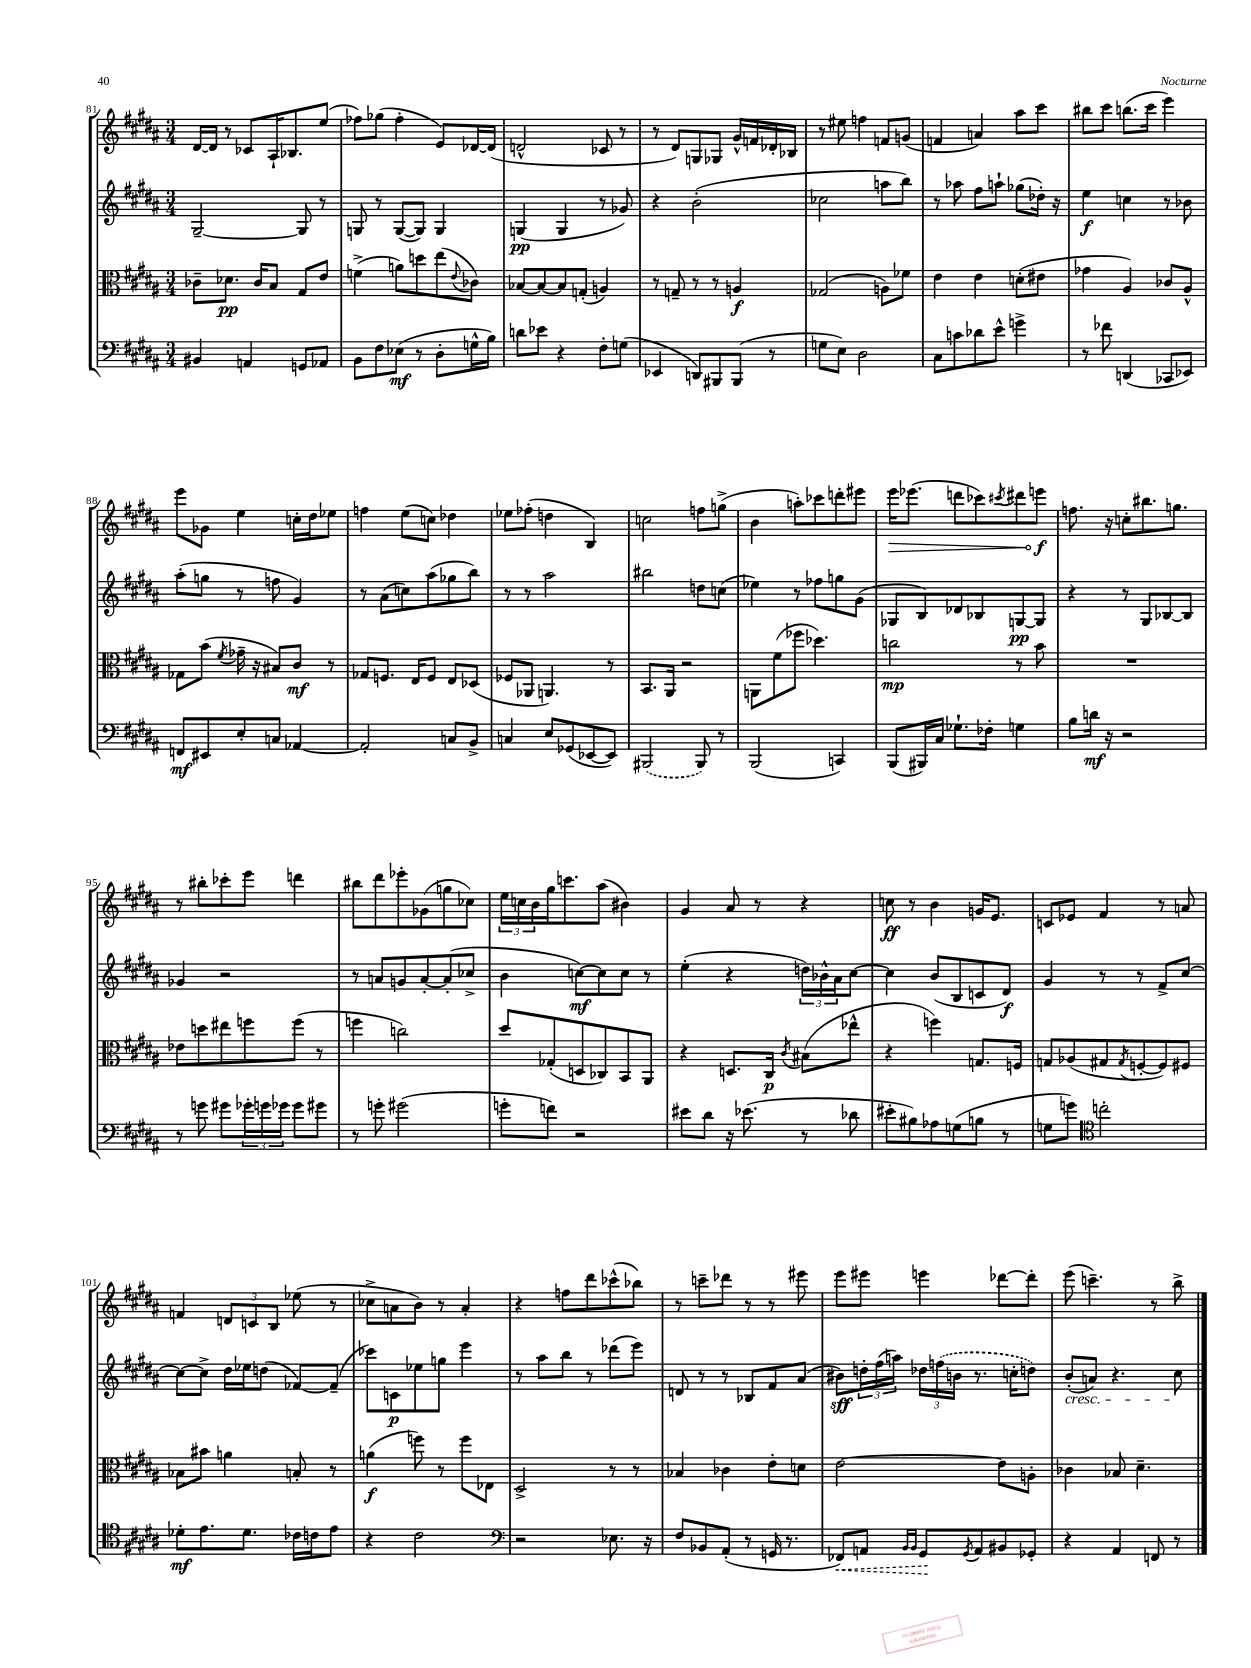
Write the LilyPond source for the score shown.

<<
\new StaffGroup <<
\new Staff = "s0" {
    \clef treble \key b \major \numericTimeSignature \time 3/4
    dis'16~ dis'16 r8 ces'8 ais16-! bes8. e''8( |
    fes''8) ges''8( fes''4-. e'8) des'16~ des'16( |
    d'2-^ ces'8 r8 |
    r8 dis'8) g8 ges8 gis'16-^ f'16 des'16-. bes16 |
    r8 eis''8 f''4 f'8 g'8( |
    f'4 a'4) ais''8 cis'''8 |
    bis''8 cis'''8 b''8.( cis'''16 e'''4) |
    e'''8 ges'8 e''4 c''16-. dis''16 ees''8 |
    f''4 e''8( c''8) des''4 |
    ees''8 fes''8-.( d''4 b4) |
    c''2 f''8 g''8->( |
    b'4 a''8-.) ces'''8 d'''8-. eis'''8 |
    \once \override Hairpin.circled-tip = ##t e'''16\> ees'''8.( d'''8 ces'''8) \acciaccatura { cis'''8 } dis'''8 e'''8\f\! |
    f''8. r16 c''8-. bis''8. g''8. |
    r8 bis''8-. ces'''8-. e'''8 d'''4 |
    bis''8 dis'''8 ees'''8-. ges'8( g''8 ces''8) |
    \tuplet 3/2 { e''16 c''16 b'16 } gis''16 c'''8. ais''8( bis'4) |
    gis'4 ais'8 r8 r4 |
    c''8\ff r8 b'4 g'16 e'8. |
    c'8 ees'8 fis'4 r8 a'8 |
    f'4 \tuplet 3/2 { d'8 c'8 b8 } ees''8( r8 |
    ces''8-> a'8 b'8) r8 a'4-. |
    r4 f''8 dis'''8 ces'''8-^( bes''8) |
    r8 c'''8-- des'''8 r8 r8 eis'''8 |
    e'''8 eis'''8 e'''4 des'''8~ des'''8-. |
    e'''8( c'''4.--) r8 b''8-> \bar "|." |
}
\new Staff = "s1" {
    \clef treble \key b \major \numericTimeSignature \time 3/4
    gis2~-- gis8 r8 |
    g8 r8 g8~( g8) g4 |
    g4\pp( g4 r8 ges'8) |
    r4 b'2-.( |
    ces''2 a''8 b''8) |
    r8 aes''8 fis''8 a''8-! ges''8( des''16-.) r16 |
    e''4\f c''4 r8 bes'8 |
    ais''8-.( g''8 r8 f''8 gis'4) |
    r8 ais'8( c''8) ais''8( ges''8 b''8) |
    r8 r8 ais''2 |
    bis''2 d''8 c''8( |
    ees''4) r8 fes''8 g''8 gis'8( |
    ges8 b8) des'8 bes8 g8~\pp g8 |
    r4 r8 gis8 bes8~ bes8 |
    ges'4 r2 |
    r8 a'8 g'8 a'8~-. a'8-.( ces''8-> |
    b'4 c''8~\mf) c''8 c''8 r8 |
    e''4-.( r4 \tuplet 3/2 { d''16) bes'16-^ ais'16 } cis''8~ |
    cis''4 b'8( b8 c'8 dis'8\f) |
    gis'4 r8 r8 fis'8-> cis''8~ |
    cis''8~ cis''8-> dis''16 ees''16 d''8( fes'8~) fes'8--( |
    ces'''8) c'8\p ees''8 g''8 e'''4 |
    r8 ais''8 b''8 r8 des'''8( e'''8) |
    d'8 r8 r8 bes8 fis'8 ais'8( |
    bis'8\sff) \tuplet 3/2 { d''16-. fis''16( a''16) } \tuplet 3/2 { des''16 \once \slurDashed f''16( b'16 } r8. c''16-. d''8) |
    b'8-.\cresc( a'8) r4. cis''8\! \bar "|." |
}
\new Staff = "s2" {
    \clef alto \key b \major \numericTimeSignature \time 3/4
    ces'8-- des'8.\pp ces'16 b8 gis8 e'8 |
    f'4->( a'8) d''8 e''8( \appoggiatura { e'8 } ces'8) |
    bes8~ bes8~ bes8 g8-.( a4) |
    r8 g8-- r8 r8 a4\f |
    ges2( a8) fes'8 |
    e'4 e'4 d'8-.( eis'8 |
    ges'4 ais4) ces'8 ais8-^ |
    ges8 b'8( \acciaccatura { fis'8 } ges'16-- r16 bis8) cis'8\mf r8 |
    ges8 f8. e16 f8 e8 des8( |
    fes8 aes,8 a,4.) r8 |
    b,8. ais,16 r2 |
    a,8 fis'8( fes''8 des''4.) |
    c''2\mp r8 b'8 |
    R2. |
    ees'8 d''8 eis''8 f''8 f''8( r8 |
    f''4 c''2) |
    dis''8 ges8-.( d8 ces8) b,8 ais,8 |
    r4 d8. cis16\p \acciaccatura { cis'8 } bis8( ees''8-^ |
    r4 f''4) g8. f16 |
    g8 aes8( gis8 \acciaccatura { gis8 } f8~-. f8) fis8 |
    bes8 bis'8 a'4 b8-. r8 |
    a'4\f( f''8) r8 f''8 ees8 |
    dis2-> r8 r8 |
    bes4 ces'4 e'8-. d'8 |
    e'2~ e'8 a8-. |
    ces'4 bes8 dis'4.-- \bar "|." |
}
\new Staff = "s3" {
    \clef bass \key b \major \numericTimeSignature \time 3/4
    bis,4 a,4 g,8 aes,8 |
    b,8 fis8 ees8\mf( r8 dis8-. g16-^ b16) |
    d'8 ees'8 r4 fis8-. g8( |
    ees,4 d,8) bis,,8 bis,,8( r8 |
    g8 e8) dis2 |
    cis8 c'8 des'8 e'8-^ g'4-> |
    r8 fes'8 d,4( ces,8 ees,8) |
    f,8\mf eis,8 e8-. c8 aes,4~ |
    aes,2-. c8 b,8-> |
    c4 e8 ges,8( ees,8~ ees,8) |
    \once \slurDashed bis,,2( bis,,8) r8 |
    b,,2( c,4) |
    b,,8( bis,,16) cis16 ges8.-! fes16-. g4 |
    b8 d'16\mf r16 r2 |
    r8 g'8 gis'8 \tuplet 3/2 { ges'16-. g'16 ges'16 } ges'8 gis'8 |
    r8 g'8-. gis'2( |
    g'8-. f'8) r2 |
    eis'8 dis'8 r16 ees'8.( r8 des'8 |
    eis'8-. bis8) aes8 g8( b8 r8 |
    g8 g'8) \clef tenor c''2-. |
    des'8-.\mf e'8. des'8. ces'16 c'16 e'8 |
    r4 cis'2 |
    \clef bass r2 ees8. r16 |
    fis8 bes,8 ais,8-.( r8 g,16 r8. |
    \once \override Hairpin.style = #'dashed-line fes,8\<) a,8 \grace { b,16 b,16 } gis,8\! \acciaccatura { gis,8 } a,8 bis,8 ges,8-. |
    r4 ais,4 f,8 r8 \bar "|." |
}
>>
>>
\layout { \context { \Score currentBarNumber = #81 } }
